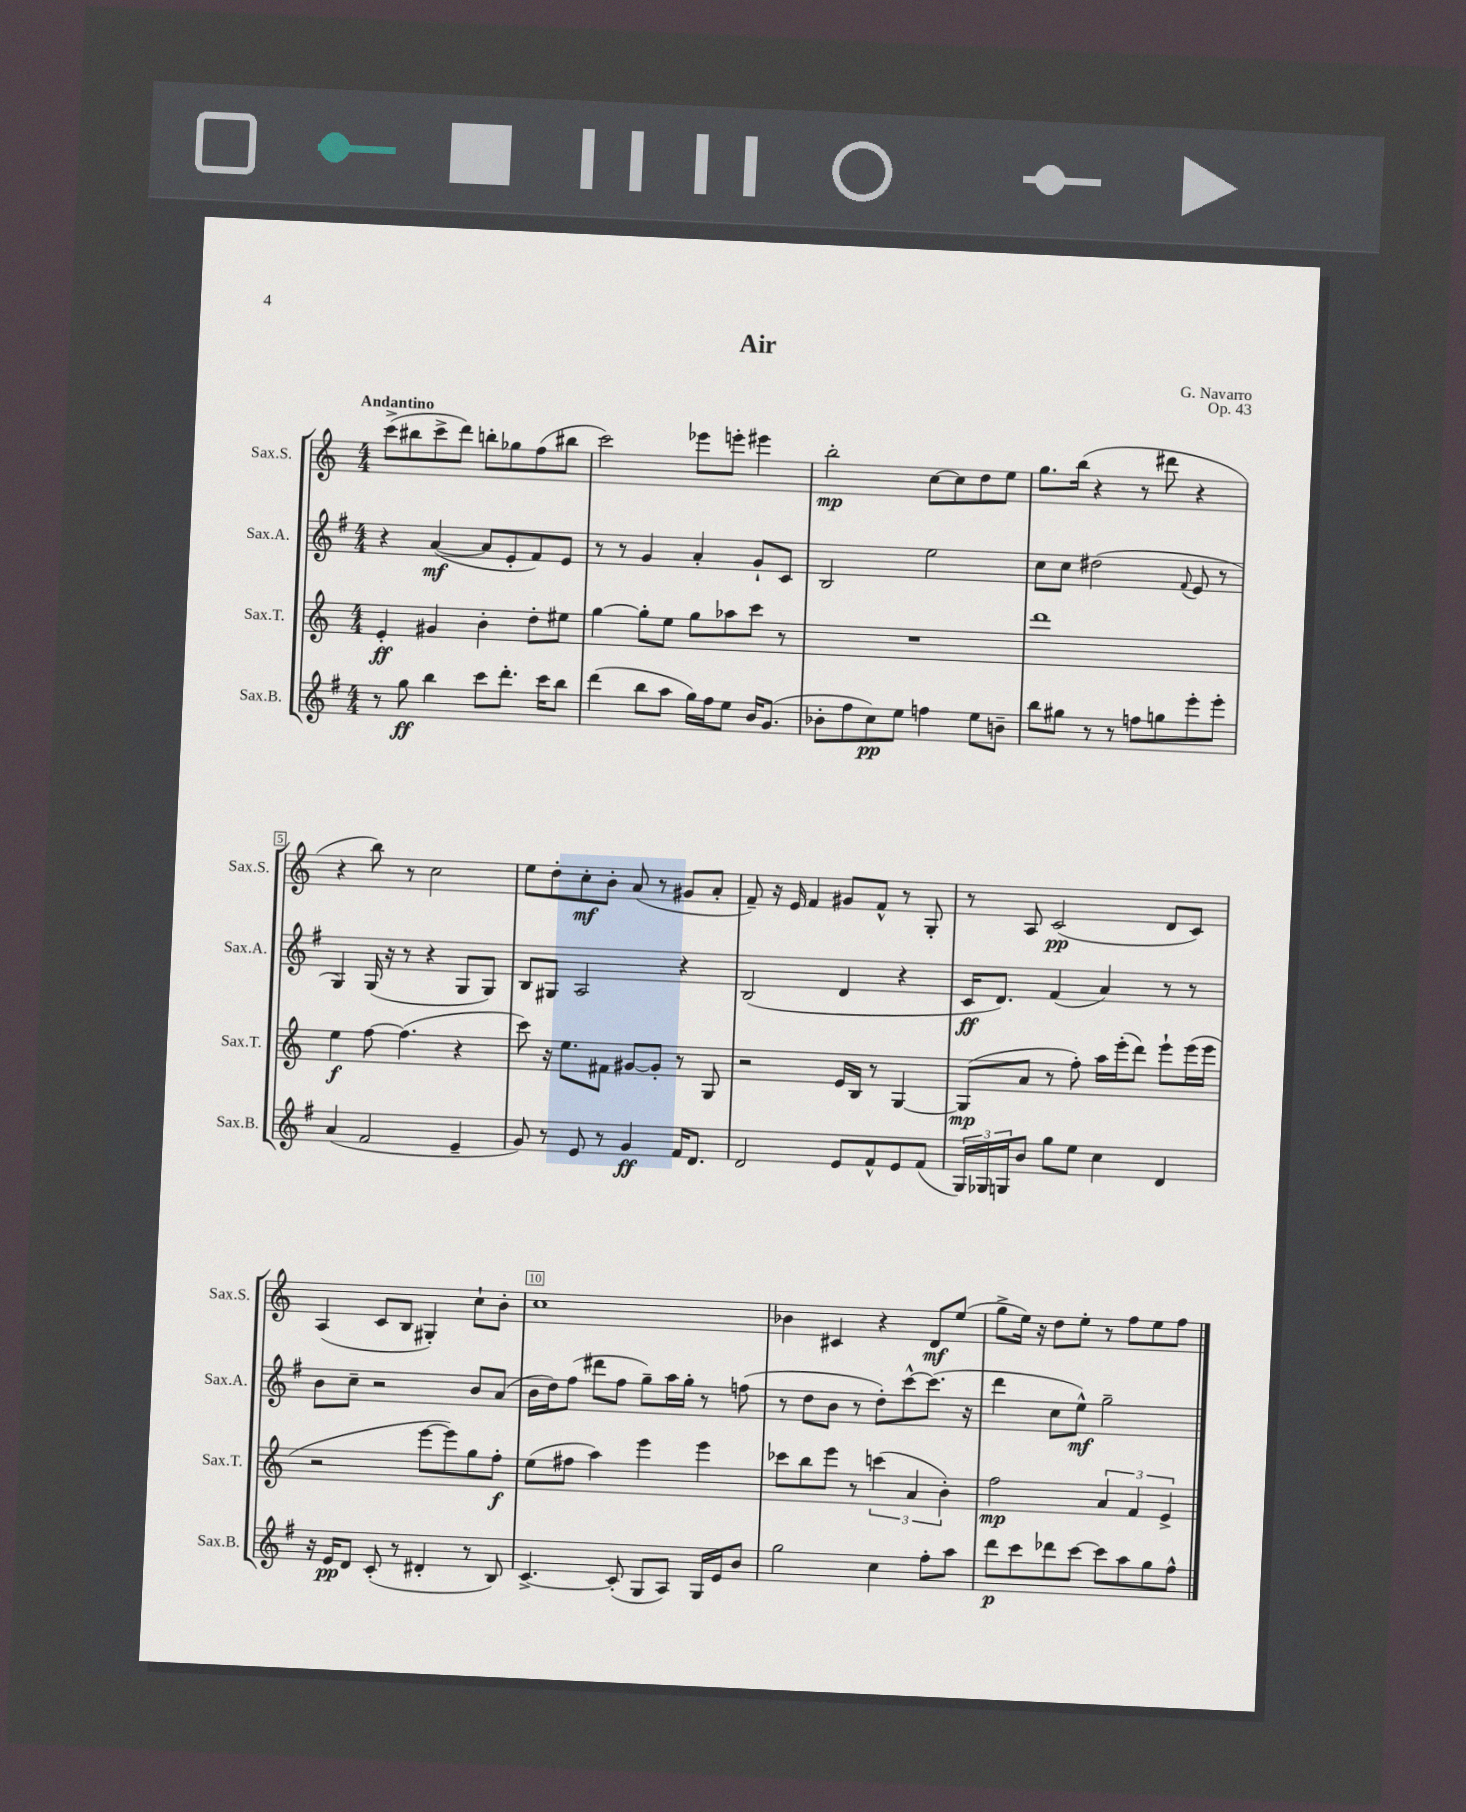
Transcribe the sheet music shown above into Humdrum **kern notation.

**kern	**kern	**kern	**kern
*staff4	*staff3	*staff2	*staff1
*clefG2	*clefG2	*clefG2	*clefG2
*k[f#]	*k[]	*k[f#]	*k[]
*M4/4	*M4/4	*M4/4	*M4/4
8r	4e'	4r	(8ccc^
8gg	.	.	8bb#
4bb	4g#	([4a	8ccc^
.	.	.	8ddd)
8ccc	4b'	8a]	8bb'
8.ddd'	.	8e'	8gg-
.	8dd'	8f#)	(8ff
16ccc	.	.	.
8bb	8ee#	8e	8bb#
=	=	=	=
(4ddd	[4gg	8r	2ccc)
.	.	8r	.
8bb	8gg']	4g	.
8aa	8ee	.	.
16gg)	8gg	4a'	8eee-
16ff#	.	.	.
8ee	8aa-	.	8eee'
16b	8ccc	8g`	4eee#
(8.g	.	.	.
.	8r	8c	.
=	=	=	=
8b-'	1r	2B	2bb'
8ff#	.	.	.
8cc)	.	.	.
8ee	.	.	.
4ff	.	2ee	[8cc
.	.	.	8cc]
8ee	.	.	8dd
8b~	.	.	8ee
=	=	=	=
8bb	1ddd	8cc	8.gg
8gg#	.	8cc	.
.	.	.	(16bb
8r	.	(2dd#	4r
8r	.	.	.
8ff	.	.	8r
8gg	.	.	8ddd#
.	.	8qqf#	.
8eee'	.	8e	4r
8eee'	.	8r	.
=	=	=	=
(4a	4ee	4G)	4r
2f#	[8ff	(16G	8bb)
.	.	16r	.
.	(4.ff]	8r	8r
.	.	4r	2cc
4e~	4r	8G	.
.	.	8G)	.
=	=	=	=
8g)	8ccc)	8B	8ee
8r	16r	8G#	8dd'
.	8.ee	.	.
8e	.	2A	8cc'
8r	8f#	.	8b'
4g	[8g#	.	(8a
.	8g#']	.	8r
16f#	8r	4r	8g#
8.d	.	.	.
.	8G	.	8a'
=	=	=	=
2d	2r	(2B	8f~)
.	.	.	16r
.	.	.	16e
.	.	.	4f
8e	16e	4d	8g#
.	16B	.	.
8f#^^	8r	.	8f^^
8e	[4G	4r	8r
(8f#	.	.	8G'
=	=	=	=
24G)	(8G]	16c	8r
24G-	.	.	.
.	.	8.d)	.
24G	.	.	.
8b	8a	.	8A
8gg	8r	(4f#	(2c
8ee	8ff')	.	.
4cc	16aa	4a)	.
.	(16eee'	.	.
.	8ddd)	.	.
4d	8eee`	8r	8d
.	(16eee	8r	8c)
.	16eee	.	.
=	=	=	=
16r	2r	8b	(4A
16e	.	.	.
8d	.	8cc~	.
(8c'	.	2r	8c
8r	.	.	8B
4d#'	[8eee	.	4G#')
.	8eee])	.	.
8r	8gg	8b	8cc`
8B)	8ff'	(8a	8b'
=	=	=	=
[4.c^	(8ee	16b	1cc
.	.	16dd)	.
.	8ff#	(8ff#	.
.	4aa)	8ddd#	.
(8c']	.	8ff#	.
8G	4eee	8gg~)	.
8A)	.	16aa	.
.	.	16gg'	.
16G	4eee	8r	.
16e	.	.	.
8b	.	(8ff	.
=	=	=	=
2gg	8ccc-	8r	4b-
.	8bb	8dd	.
.	8eee	8b	4c#
.	8r	8r	.
4cc	(6ccc	8dd')	4r
.	.	[8ccc^^	.
.	6a	.	.
8ff#'	.	(8.ccc]	8d
.	6b')	.	.
8aa	.	.	(8ee
.	.	16r	.
=	=	=	=
8ddd	2ff	4ddd	8gg^
8ccc	.	.	16ee)
.	.	.	16r
8ddd-	.	8cc	8dd
[8ccc	.	8ee^^)	8ee'
8ccc]	6a	2gg~	8r
8aa	.	.	8ff
.	6f	.	.
8gg	.	.	8ee
.	6e^	.	.
8ff#^^	.	.	8ff
==	==	==	==
*-	*-	*-	*-
